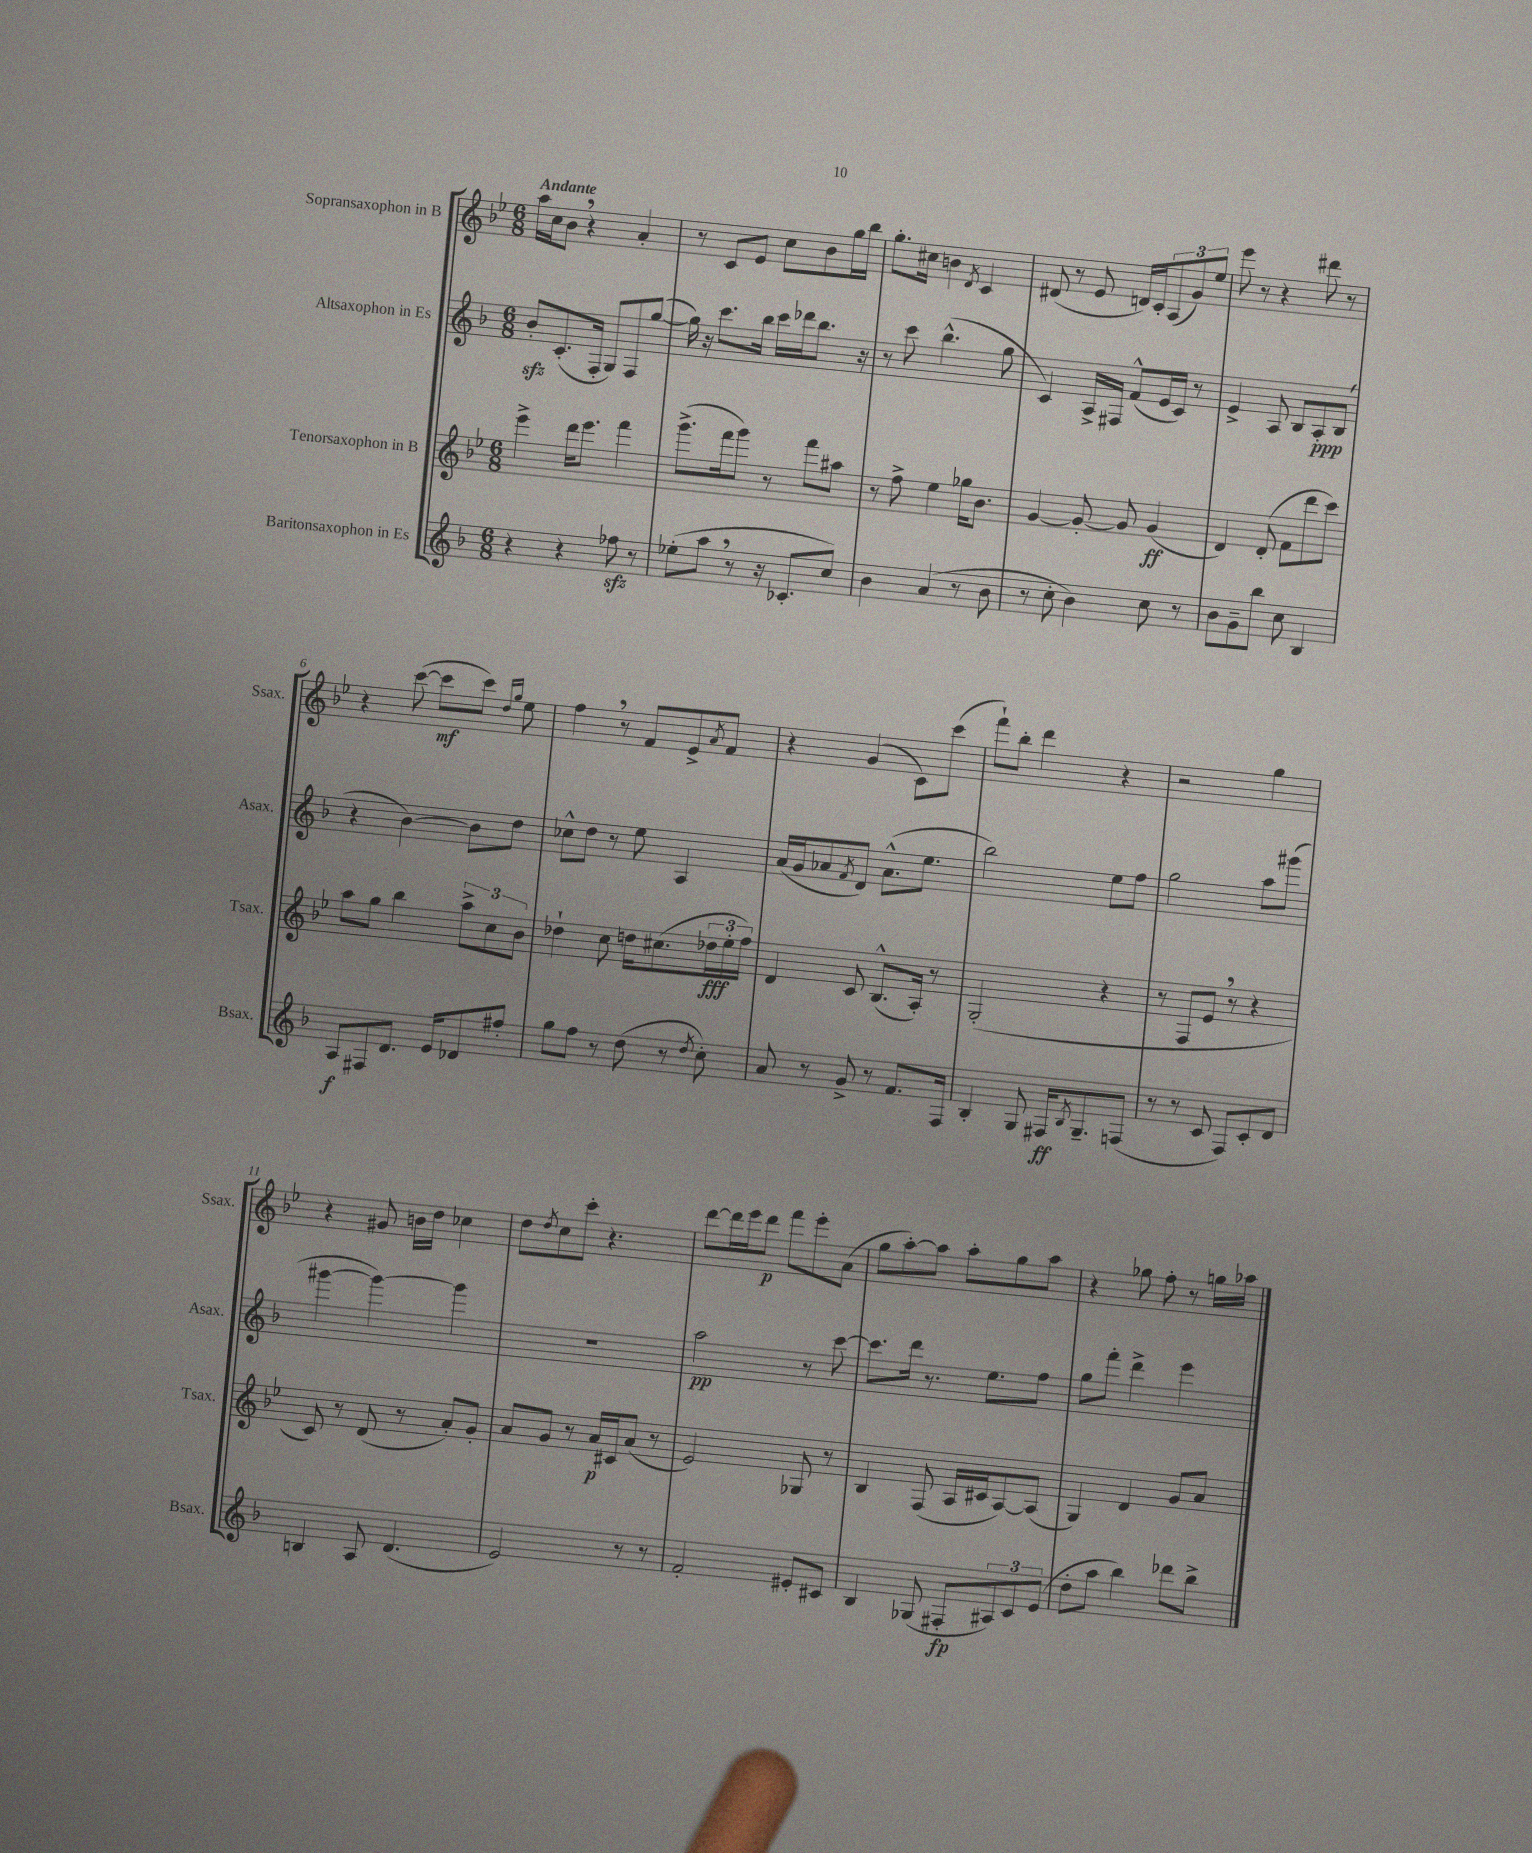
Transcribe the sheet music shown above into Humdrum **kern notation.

**kern	**dynam	**kern	**dynam	**kern	**dynam	**kern	**dynam
*part4	*part4	*part3	*part3	*part2	*part2	*part1	*part1
*staff4	*staff4	*staff3	*staff3	*staff2	*staff2	*staff1	*staff1
*I"Baritonsaxophon in Es	*	*I"Tenorsaxophon in B	*	*I"Altsaxophon in Es	*	*I"Sopransaxophon in B	*
*I'Bsax.	*	*I'Tsax.	*	*I'Asax.	*	*I'Ssax.	*
*clefG2	*	*clefG2	*	*clefG2	*	*clefG2	*
*k[b-]	*	*k[b-e-]	*	*k[b-]	*	*k[b-e-]	*
*M6/8	*	*M6/8	*	*M6/8	*	*M6/8	*
=1	=1	=1	=1	=1	=1	=1	=1
!	!	!	!	!	!	!LO:TX:a:B:t=Andante	!
4r	.	4eee-^\	.	8b-zz'/L	.	16aa\LL	.
.	.	.	.	.	.	16cc\J	.
.	.	.	.	(8.c'/	.	8b-,\J	.
4r	.	16ddd\KL	.	.	.	4r	.
.	.	8.eee-\J	.	16F'/Jk	.	.	.
.	.	.	.	8G/L)	.	.	.
8ff-Xzz\	.	4fff\	.	8F/	.	4a'/	.
8r	.	.	.	([8gg/J	.	.	.
=2	=2	=2	=2	=2	=2	=2	=2
(8ee-X'\L	.	(8.ggg^\L	.	16gg\])	.	8r	.
.	.	.	.	16r	.	.	.
8aa,\J	.	.	.	8.ccc\L	.	8c/L	.
.	.	16fff\k	.	.	.	.	.
8r	.	8ggg\J)	.	.	.	8e-/J	.
.	.	.	.	16bb-\Jk	.	.	.
16r	.	8r	.	16ccc\LL	.	8cc\L	.
8.c-X'/L	.	.	.	16ddd-X\J	.	.	.
.	.	8fff\L	.	8.bb-\J	.	8b-\	.
8cc/J)	.	8aa#X\J	.	.	.	16gg\L	.
.	.	.	.	16r	.	16bb-\JJ	.
=3	=3	=3	=3	=3	=3	=3	=3
4b-\	.	8r	.	8r	.	8.gg'\L	.
.	.	8ff^\	.	8ccc\	.	.	.
.	.	.	.	.	.	16cc#X\Jk	.
(4a/	.	4ee-\	.	(4.bb-^^\	.	4bn\	.
.	.	.	.	.	.	8qd/	.
8r	.	16gg-X\KL	.	.	.	4c/	.
.	.	8.b-\J	.	.	.	.	.
8b-\	.	.	.	8gg\	.	.	.
=4	=4	=4	=4	=4	=4	=4	=4
8r	.	[4g/	.	4c/)	.	(8d#X/	.
8cc'\	.	.	.	.	.	8r	.
4b-\)	.	8g'/_	.	16A^/LL	.	8e-/	.
.	.	.	.	16F#X/JJ	.	.	.
.	.	8g/]	.	(8f^^/L	.	16dn/LL)	.
.	.	.	.	.	.	16c'/J	.
8cc\	.	(4g/	ff	16e/L	.	(12A/	.
.	.	.	.	16c/JJ)	.	.	.
.	.	.	.	.	.	12g/)	.
8r	.	.	.	8r	.	.	.
.	.	.	.	.	.	12ee-/J	.
=5	=5	=5	=5	=5	=5	=5	=5
8b-\L	.	4d/)	.	4e^/	.	8eee-\	.
8g~\	.	.	.	.	.	8r	.
8bb-\J	.	(8d'/	.	8A/	.	4r	.
8cc\	.	8f\L	.	8B-/L	.	.	.
4B-/	.	8ddd\	.	8A'/	ppp	8ddd#X\	.
.	.	8ccc\J)	.	(8B-/J	.	8r	.
!!LO:LB:g=z
=6	=6	=6	=6	=6	=6	=6	=6
8A/L	f	8aa\L	.	4r	.	4r	.
8F#X/	.	8gg\J	.	.	.	.	.
8.d/J	.	4bb-\	.	[4b-\)	.	([8ccc\	.
.	.	.	.	.	.	8ccc\L]	mf
16e/KL	.	.	.	.	.	.	.
8d-X/	.	12aa^\L	.	8b-\L]	.	8ccc\J)	.
.	.	12cc\	.	.	.	.	.
.	.	.	.	.	.	16qqdd/LL	.
.	.	.	.	.	.	16qqgg/JJ	.
8ff#X'/J	.	.	.	8dd\J	.	8ee-\	.
.	.	12b-\J	.	.	.	.	.
=7	=7	=7	=7	=7	=7	=7	=7
8gg\L	.	4dd-X`\	.	8cc-X^^\L	.	4ff,\	.
8ff\J	.	.	.	8dd\J	.	.	.
8r	.	8cc\	.	8r	.	8r	.
(8dd\	.	16ddn\KL	.	8ee\	.	8f/L	.
.	.	(8.cc#X\	.	.	.	.	.
8r	.	.	.	4A/	.	8e-^/	.
8qdd/	.	.	.	.	.	8qa/	.
8cc'\)	.	24dd-X\L	fff	.	.	8f/J	.
.	.	24ee-'\	.	.	.	.	.
.	.	24ff\JJ)	.	.	.	.	.
=8	=8	=8	=8	=8	=8	=8	=8
8a/	.	4d/	.	(16a/LL	.	4r	.
.	.	.	.	16g/J	.	.	.
8r	.	.	.	8a-X/	.	.	.
.	.	.	.	8qf/	.	.	.
8g^/	.	8c/	.	8d/J)	.	(4g/	.
8r	.	(8.B-^^/L	.	(8.a-^^\L	.	.	.
8.f/L	.	.	.	.	.	8c\L)	.
.	.	16A'/Jk)	.	8.ee\J	.	.	.
.	.	8r	.	.	.	(8ccc\J	.
16F/Jk	.	.	.	.	.	.	.
=9	=9	=9	=9	=9	=9	=9	=9
4B-'/	.	(2G'/	.	2bb-\)	.	8fff`\L)	.
.	.	.	.	.	.	8bb-'\J	.
8G/	.	.	.	.	.	4ddd\	.
16F#X/KL	ff	.	.	.	.	.	.
8qB-/	.	.	.	.	.	.	.
8.G~/	.	.	.	.	.	.	.
.	.	4r	.	8ee\L	.	4r	.
(8Fn/J	.	.	.	8ff\J	.	.	.
=10	=10	=10	=10	=10	=10	=10	=10
8r	.	8r	.	2gg\	.	2r	.
8r	.	8F/L	.	.	.	.	.
8c/	.	8e-,/J	.	.	.	.	.
8F/L)	.	8r	.	.	.	.	.
8c'/	.	4r	.	8aa\L	.	4gg\	.
8d/J	.	.	.	(8ggg#X\J	.	.	.
!!LO:LB:g=z
=11	=11	=11	=11	=11	=11	=11	=11
4Bn/	.	8c/)	.	[4ggg#X\	.	4r	.
.	.	8r	.	.	.	.	.
8A/	.	(8d/	.	4ggg#\_)	.	8g#X/	.
(4.d/	.	8r	.	.	.	16bn\LL	.
.	.	.	.	.	.	16dd\JJ	.
.	.	8a'/L)	.	4ggg#\]	.	4cc-X\	.
.	.	8g'/J	.	.	.	.	.
=12	=12	=12	=12	=12	=12	=12	=12
2e/)	.	8a/L	.	2.r	.	8dd\L	.
.	.	.	.	.	.	8qdd/	.
.	.	8g/J	.	.	.	8cc\	.
.	.	8r	.	.	.	8ccc'\J	.
.	.	16a/LL	p	.	.	4.r	.
.	.	16c#X/J	.	.	.	.	.
8r	.	(8a/J	.	.	.	.	.
8r	.	8r	.	.	.	.	.
=13	=13	=13	=13	=13	=13	=13	=13
2f'/	.	2e-/)	.	2aa\	pp	[8ddd\L	.
.	.	.	.	.	.	16ddd\L]	.
.	.	.	.	.	.	16eee-\J	.
.	.	.	.	.	.	8ddd\J	p
.	.	.	.	.	.	8fff\L	.
8e#X'/L	.	8G-X/	.	8r	.	8eee-'\	.
8c#X/J	.	8r	.	[8ccc\	.	(8a\J	.
=14	=14	=14	=14	=14	=14	=14	=14
4B-/	.	4B-/	.	8.ccc\L]	.	8gg\L	.
.	.	.	.	.	.	[8aa'\)	.
.	.	.	.	16ddd\Jk	.	.	.
(8G-X/	.	(8F/	.	8.r	.	8aa\J]	.
8F#X'/L	fp	16A/LL	.	.	.	8aa'\L	.
.	.	16c#X/J	.	8.ee\L	.	.	.
12A#X/)	.	[8A/)	.	.	.	8gg\	.
12c/	.	.	.	.	.	.	.
.	.	(8A/J]	.	8ff\J	.	8aa\J	.
(12e/J	.	.	.	.	.	.	.
=15	=15	=15	=15	=15	=15	=15	=15
8dd'\L	.	4G/)	.	8gg\L	.	4r	.
8aa\J	.	.	.	8fff'\J	.	.	.
4bb-\)	.	4d/	.	4ddd^\	.	8gg-X\	.
.	.	.	.	.	.	8ff'\	.
8ddd-X\L	.	8g/L	.	4eee\	.	8r	.
8bb-^\J	.	8a/J	.	.	.	16ggn\LL	.
.	.	.	.	.	.	16aa-X\JJ	.
==	==	==	==	==	==	==	==
*-	*-	*-	*-	*-	*-	*-	*-
